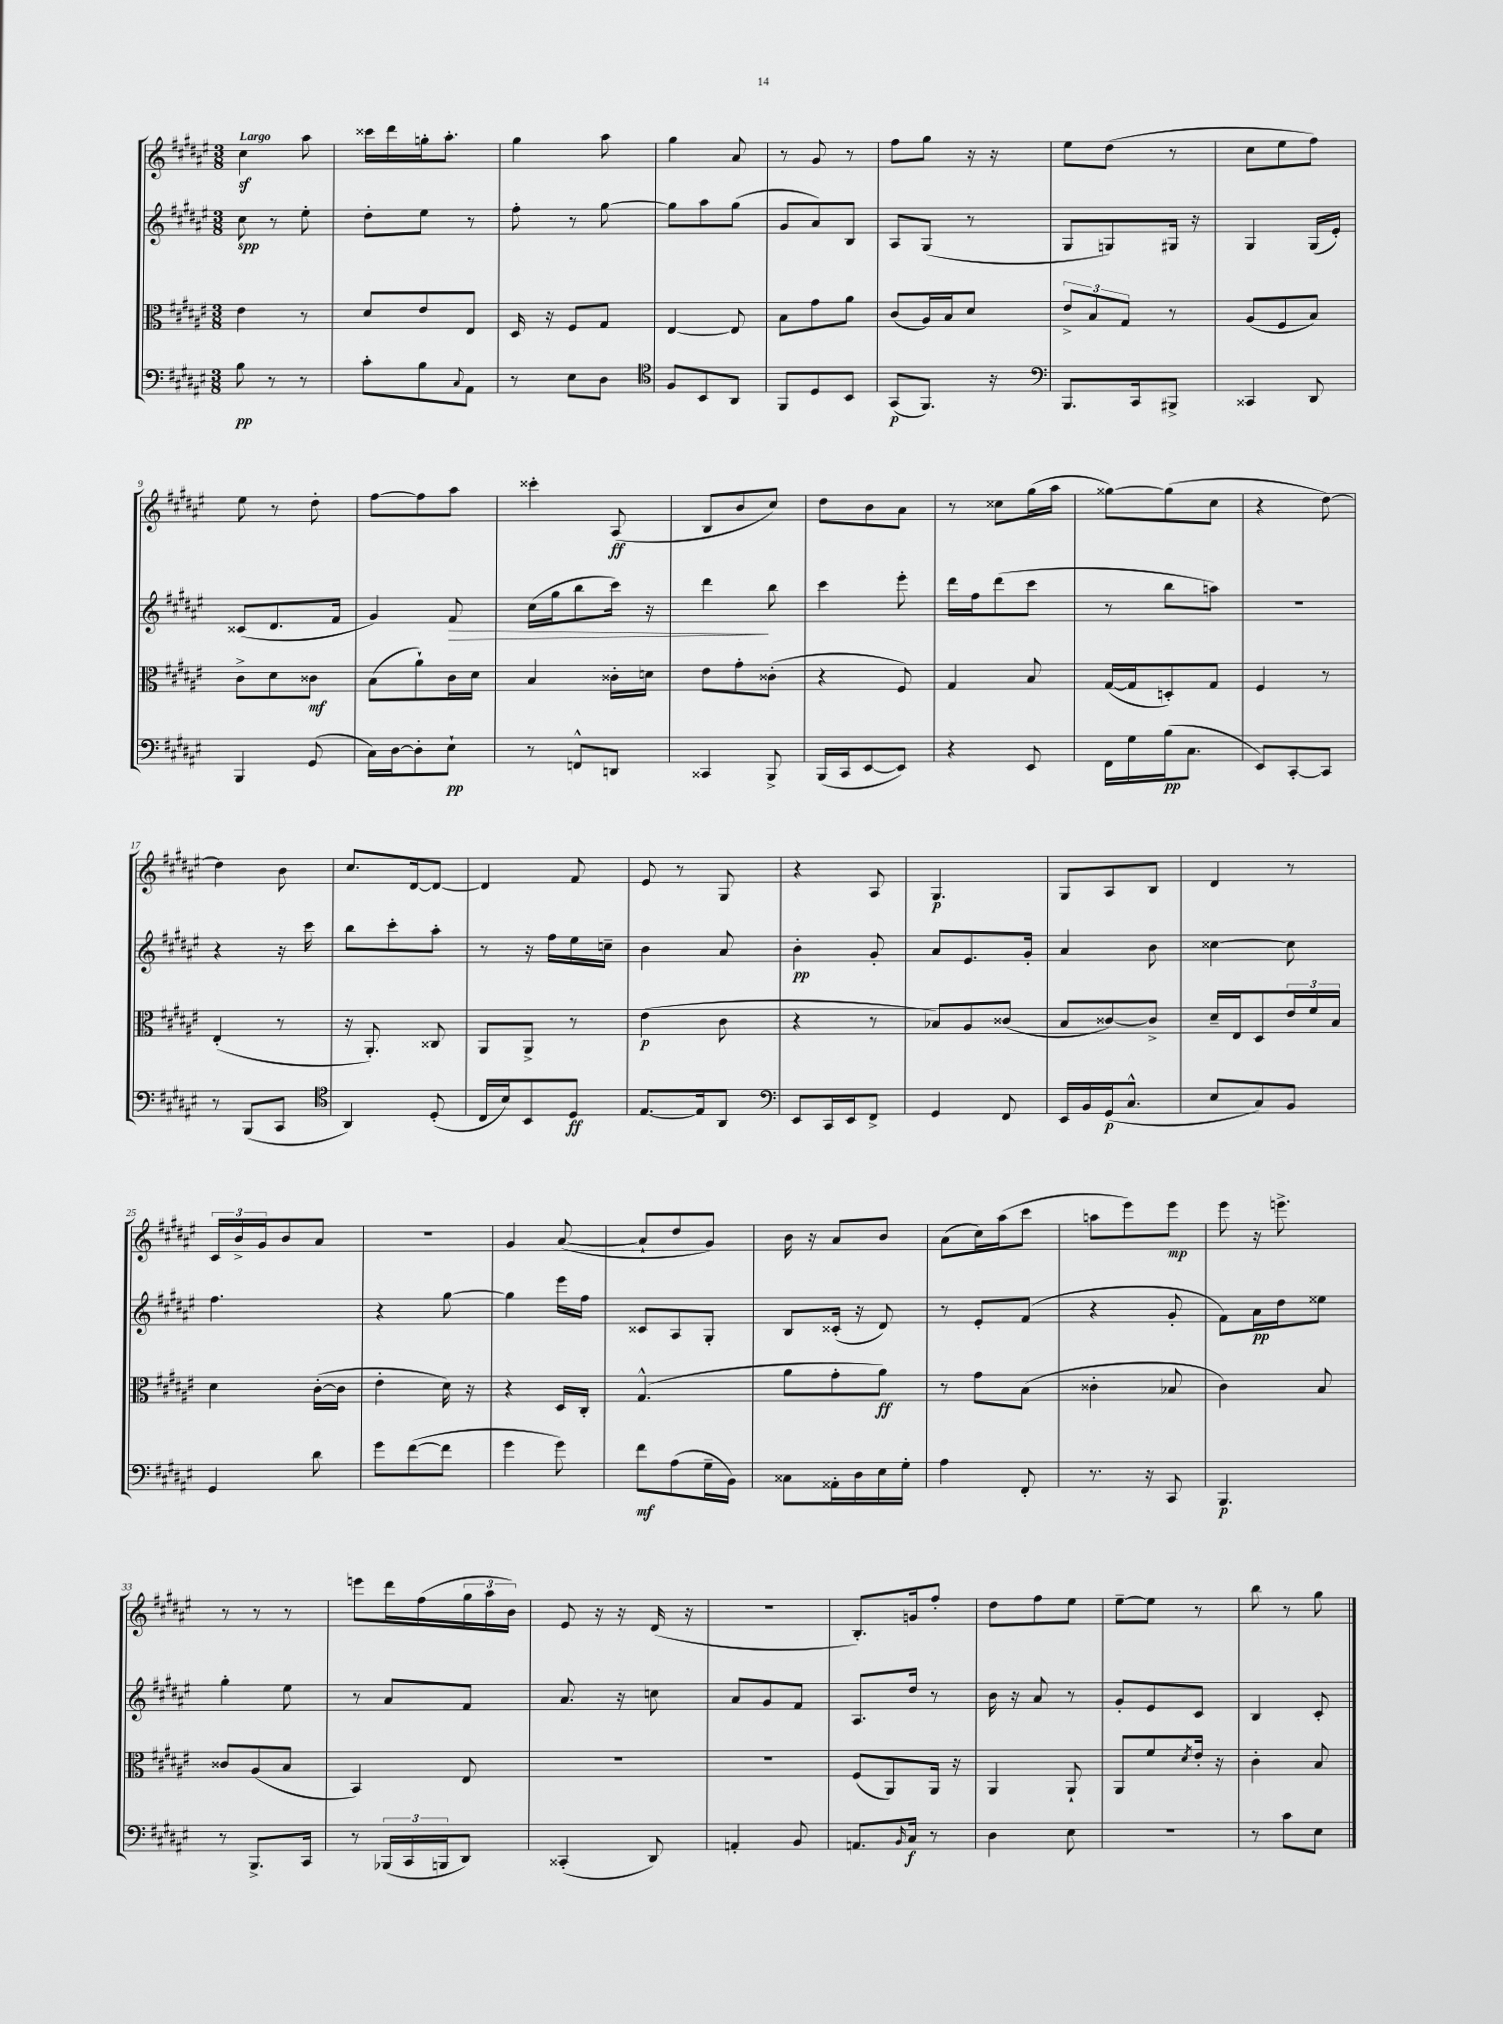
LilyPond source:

<<
\new StaffGroup <<
\new Staff = "s0" {
    \clef treble \key fis \major \numericTimeSignature \time 3/8 \tempo "Largo"
    cis''4\sf ais''8 |
    cisis'''16 dis'''16 g''16-. ais''8.-. |
    gis''4 ais''8 |
    gis''4 ais'8 |
    r8 gis'8 r8 |
    fis''8 gis''8 r16 r16 |
    eis''8 dis''8( r8 |
    cis''8 eis''8 fis''8) |
    eis''8 r8 dis''8-. |
    fis''8~ fis''8 ais''8 |
    cisis'''4-. ais8\ff( |
    b8 b'8 cis''8) |
    dis''8 b'8 ais'8 |
    r8 cisis''8 gis''16( ais''16 |
    gisis''8~) gisis''8( cis''8 |
    r4 dis''8~) |
    dis''4 b'8 |
    cis''8. dis'16~ dis'8~ |
    dis'4 fis'8 |
    eis'8 r8 gis8 |
    r4 ais8 |
    gis4.\p |
    gis8 ais8 b8 |
    dis'4 r8 |
    \tuplet 3/2 { cis'16 b'16-> gis'16 } b'8 ais'8 |
    R4. |
    gis'4 ais'8~( |
    ais'8-! dis''8 gis'8) |
    b'16 r16 ais'8 b'8 |
    ais'8( cis''16) ais''16( cis'''8 |
    a''8 eis'''8) eis'''8\mp |
    eis'''8 r16 e'''8.-> |
    r8 r8 r8 |
    e'''8 dis'''16 fis''16( \tuplet 3/2 { gis''16 ais''16 b'16) } |
    eis'8 r16 r16 dis'16( r16 |
    R4. |
    b8.-.) g'16 fis''8-. |
    dis''8 fis''8 eis''8 |
    eis''8~-- eis''8 r8 |
    b''8 r8 gis''8 \bar "|." |
}
\new Staff = "s1" {
    \clef treble \key fis \major \numericTimeSignature \time 3/8
    cis''8\spp r8 eis''8-. |
    dis''8-. eis''8 r8 |
    fis''8-. r8 gis''8~ |
    gis''8 ais''8 gis''8( |
    gis'8 ais'8) b8 |
    ais8 gis8( r8 |
    gis8 g8) gis16 r16 |
    gis4 gis16( eis'16-.) |
    cisis'8( dis'8. fis'16 |
    gis'4) fis'8\> |
    cis''16( gis''16 b''8 cis'''16) r16 |
    dis'''4\! b''8 |
    cis'''4 eis'''8-. |
    dis'''16 fis''16 dis'''8( cis'''8 |
    r8 b''8 a''8) |
    R4. |
    r4 r16 cis'''16 |
    b''8 cis'''8-. ais''8-. |
    r8 r16 fis''16 eis''16 c''16-- |
    b'4 ais'8 |
    b'4-.\pp gis'8-. |
    ais'8 eis'8. gis'16-. |
    ais'4 b'8 |
    cisis''4~ cisis''8 |
    fis''4. |
    r4 gis''8~ |
    gis''4 eis'''16 fis''16 |
    cisis'8 ais8 gis8-. |
    b8 cisis'16-.( r16 dis'8) |
    r8 eis'8-. fis'8( |
    r4 gis'8-. |
    fis'8) ais'16\pp dis''16 eisis''8 |
    gis''4-. eis''8 |
    r8 ais'8 fis'8 |
    ais'8. r16 c''8 |
    ais'8 gis'8 fis'8 |
    ais8. dis''16 r8 |
    b'16 r16 ais'8 r8 |
    gis'8-. eis'8 cis'8 |
    b4 cis'8-. \bar "|." |
}
\new Staff = "s2" {
    \clef alto \key fis \major \numericTimeSignature \time 3/8
    eis'4 r8 |
    dis'8 eis'8 eis8 |
    dis16 r16 fis8 gis8 |
    eis4~ eis8 |
    b8 gis'8 ais'8 |
    cis'8( ais16) b16 dis'8 |
    \tuplet 3/2 { eis'8-> b8 gis8 } r8 |
    ais8( fis8 b8) |
    cis'8-> dis'8 cisis'8\mf |
    b8( ais'8-!) cis'16 dis'16 |
    b4 cisis'16-. d'16 |
    eis'8 gis'8-. cisis'8-.( |
    r4 fis8) |
    gis4 b8 |
    gis16~( gis16 d8-.) gis8 |
    fis4 r8 |
    eis4-.( r8 |
    r16 ais,8.-.) cisis8 |
    ais,8 ais,8-> r8 |
    eis'4\p( cis'8 |
    r4 r8 |
    bes8) ais8 cisis'8( |
    b8 cisis'8~) cisis'8-> |
    dis'16-- eis16 dis8 \tuplet 3/2 { eis'16 fis'16 b16 } |
    dis'4 cis'16~-.( cis'16 |
    eis'4-. dis'16) r16 |
    r4 dis16 cis16-. |
    gis4.-^( |
    ais'8 gis'8-. ais'8\ff) |
    r8 gis'8 b8( |
    cisis'4-. bes8 |
    cis'4) b8 |
    cisis'8 ais8( b8 |
    b,4) eis8 |
    r4. |
    R4. |
    fis8( ais,8) ais,16 r16 |
    ais,4 ais,8-! |
    ais,8 fis'8 \acciaccatura { dis'8 } eis'16-. r16 |
    cis'4-. b8 \bar "|." |
}
\new Staff = "s3" {
    \clef bass \key fis \major \numericTimeSignature \time 3/8
    b8\pp r8 r8 |
    cis'8-. b8 \appoggiatura { cis8 } ais,8 |
    r8 eis8 dis8 |
    \clef tenor fis8 b,8 ais,8 |
    fis,8 dis8 b,8 |
    gis,8\p( fis,8.) r16 |
    \clef bass b,,8. cis,16 bis,,8-> |
    cisis,4 dis,8 |
    b,,4 gis,8( |
    cis16) dis16~ dis8-. eis8-!\pp |
    r8 f,8-^ d,8 |
    cisis,4 b,,8-> |
    b,,16( cis,16 eis,8~ eis,8) |
    r4 eis,8 |
    fis,16 gis16 b16\pp( cis8. |
    eis,8) cis,8~-. cis,8 |
    r8 b,,8( cis,8 |
    \clef tenor ais,4) dis8-.( |
    cis16 b16) b,8 dis8\ff |
    eis8.~ eis16 ais,8 |
    \clef bass eis,8 cis,16 eis,16 fis,8-> |
    gis,4 fis,8 |
    eis,16 b,16 gis,16\p( cis8.-^ |
    eis8 cis8) b,8 |
    gis,4 dis'8 |
    gis'8 fis'8~( fis'8 |
    gis'4 gis'8) |
    fis'8\mf ais8( gis16-- b,16) |
    cisis8 aisis,16-. dis16 eis16 gis16-. |
    ais4 fis,8-. |
    r8. r16 cis,8 |
    b,,4.\p |
    r8 b,,8.-> cis,16 |
    r8 \tuplet 3/2 { bes,,16( cis,16 b,,16 } dis,8) |
    cisis,4-.( dis,8) |
    a,4-. b,8 |
    a,8. \grace { b,16 } cis16\f r8 |
    dis4 eis8 |
    R4. |
    r8 cis'8 eis8 \bar "|." |
}
>>
>>
